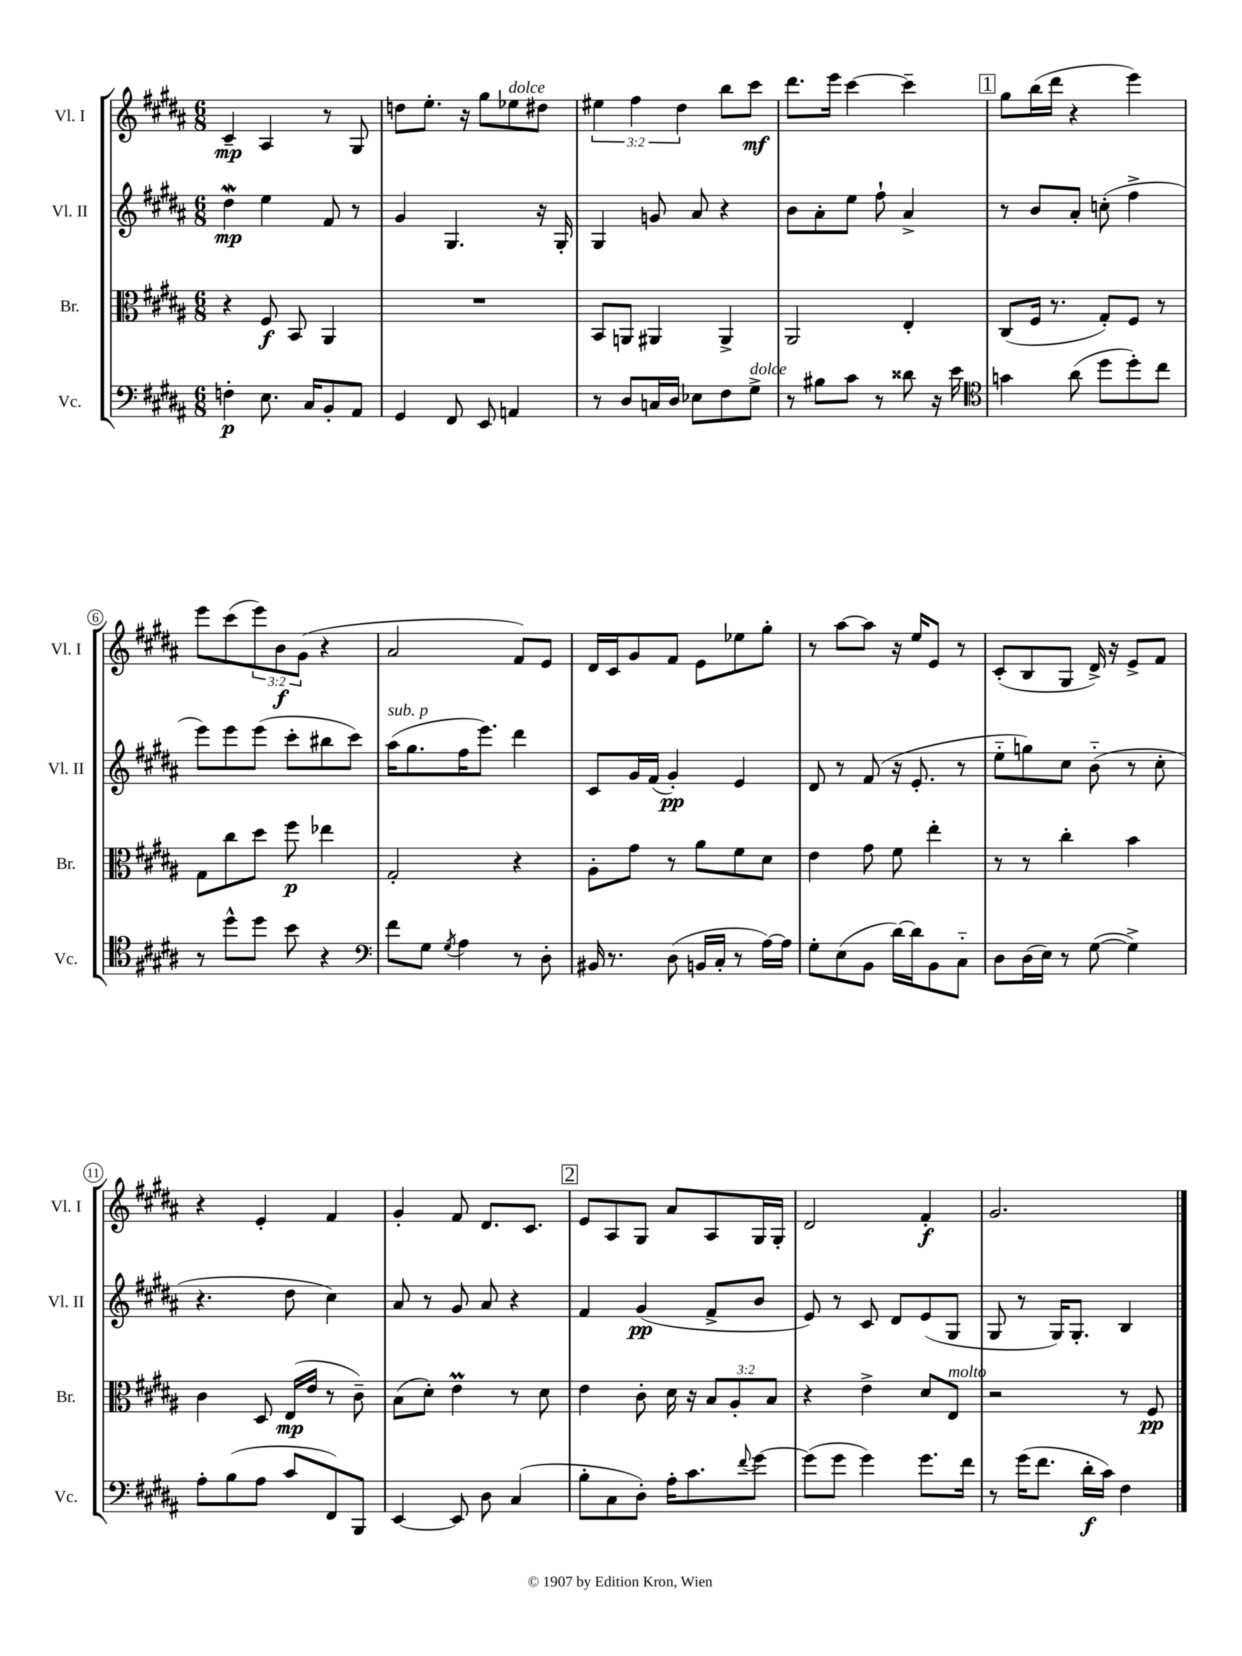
<<
\new StaffGroup <<
\new Staff = "s0" \with { instrumentName = "Vl. I" shortInstrumentName = "Vl. I" } {
    \clef treble \key b \major \numericTimeSignature \time 6/8 \override Staff.TupletNumber.text = #tuplet-number::calc-fraction-text
    cis'4--\mp ais4 r8 gis8 |
    d''8 e''8.-. r16 gis''8 ees''8^\markup { \italic "dolce" } dis''8 |
    \tuplet 3/2 { eis''4 fis''4 dis''4 } b''8 cis'''8\mf |
    dis'''8. e'''16 cis'''4~ cis'''4-- |
    \mark \markup { \box "1" } gis''8 b''16( dis'''16 r4 e'''4) |
    e'''8 cis'''8( \tuplet 3/2 { e'''8) b'8\f gis'8( } r4 |
    ais'2 fis'8) e'8 |
    dis'16 cis'16 gis'8 fis'8 e'8 ees''8 gis''8-. |
    r8 ais''8~ ais''8 r16 e''16 e'8 r8 |
    cis'8-.( b8 gis8 dis'16->) r16 e'8-> fis'8 |
    r4 e'4-. fis'4 |
    gis'4-. fis'8 dis'8. cis'8. |
    \mark \markup { \box "2" } e'8 ais8 gis8 ais'8 ais8 gis16 gis16-. |
    dis'2 fis'4-.\f |
    gis'2. \bar "|." |
}
\new Staff = "s1" \with { instrumentName = "Vl. II" shortInstrumentName = "Vl. II" } {
    \clef treble \key b \major \numericTimeSignature \time 6/8
    dis''4\mordent\mp e''4 fis'8 r8 |
    gis'4 gis4. r16 gis16-. |
    gis4 g'8 ais'8 r4 |
    b'8 ais'8-. e''8 fis''8-! ais'4-> |
    \mark \markup { \box "1" } r8 b'8 ais'8-. c''8-.( fis''4-> |
    e'''8) e'''8 e'''8( cis'''8-. bis''8 cis'''8) |
    ais''16^\markup { \italic "sub. p" }( gis''8. fis''16 e'''8.) dis'''4 |
    cis'8 gis'16 fis'16( gis'4-.\pp) e'4 |
    dis'8 r8 fis'8( r16 e'8.-. r8 |
    e''8-_ g''8) cis''8 b'8-_( r8 cis''8-. |
    r4. dis''8 cis''4) |
    ais'8 r8 gis'8 ais'8 r4 |
    \mark \markup { \box "2" } fis'4 gis'4\pp( fis'8-> b'8 |
    e'8) r8 cis'8 dis'8 e'8( gis8 |
    gis8 r8 gis16) gis8.-. b4 \bar "|." |
}
\new Staff = "s2" \with { instrumentName = "Br." shortInstrumentName = "Br." } {
    \clef alto \key b \major \numericTimeSignature \time 6/8 \override Staff.TupletNumber.text = #tuplet-number::calc-fraction-text
    r4 fis8\f b,8 ais,4 |
    R2. |
    b,8 a,8 ais,4 ais,4-> |
    ais,2 e4-. |
    \mark \markup { \box "1" } cis8( fis16 r8. gis8-.) fis8 r8 |
    gis8 cis''8 dis''8 fis''8\p ees''4 |
    gis2-. r4 |
    ais8-. gis'8 r8 ais'8 fis'8 dis'8 |
    e'4 gis'8 fis'8 e''4-. |
    r8 r8 cis''4-. b'4 |
    cis'4 dis8 e16\mp( e'16 r8 cis'8--) |
    b8( dis'8-.) e'4\prall r8 dis'8 |
    \mark \markup { \box "2" } e'4 cis'8-. dis'16 r16 \tuplet 3/2 { b8 ais8-. b8 } |
    r4 e'4-> dis'8 e8^\markup { \italic "molto" } |
    r2 r8 fis8\pp \bar "|." |
}
\new Staff = "s3" \with { instrumentName = "Vc." shortInstrumentName = "Vc." } {
    \clef bass \key b \major \numericTimeSignature \time 6/8
    f4-.\p e8. cis16 b,8-. ais,8 |
    gis,4 fis,8 e,8 a,4 |
    r8 dis8 c16 dis16 ees8 fis8 gis8->^\markup { \italic "dolce" } |
    r8 bis8 cis'8 r8 disis'8 r16 e'16 |
    \mark \markup { \box "1" } \clef tenor g'4 ais'8( dis''8 dis''8-.) cis''8 |
    r8 dis''8-^ dis''8 b'8 r4 |
    \clef bass fis'8 gis8 \acciaccatura { gis8 } ais4 r8 dis8-. |
    bis,16 r8. dis8( b,16 cis16-. r8 ais16~) ais16 |
    gis8-. e8( b,8 dis'16~) dis'16 b,8 cis8-_ |
    dis8 dis16( e16) r8 gis8~( gis4->) |
    ais8-. b8( ais8 cis'8 fis,8) b,,8 |
    e,4~ e,8 dis8 cis4( |
    \mark \markup { \box "2" } b8-. cis8 dis8-.) ais16-. cis'8. \appoggiatura { fis'8 } gis'8~ |
    gis'8( gis'8 gis'4) gis'8. fis'16 |
    r8 gis'16( fis'8. dis'16-.\f cis'16) fis4 \bar "|." |
}
>>
>>
\layout { \context { \Score \override BarNumber.stencil = #(make-stencil-circler 0.1 0.3 ly:text-interface::print) } }
